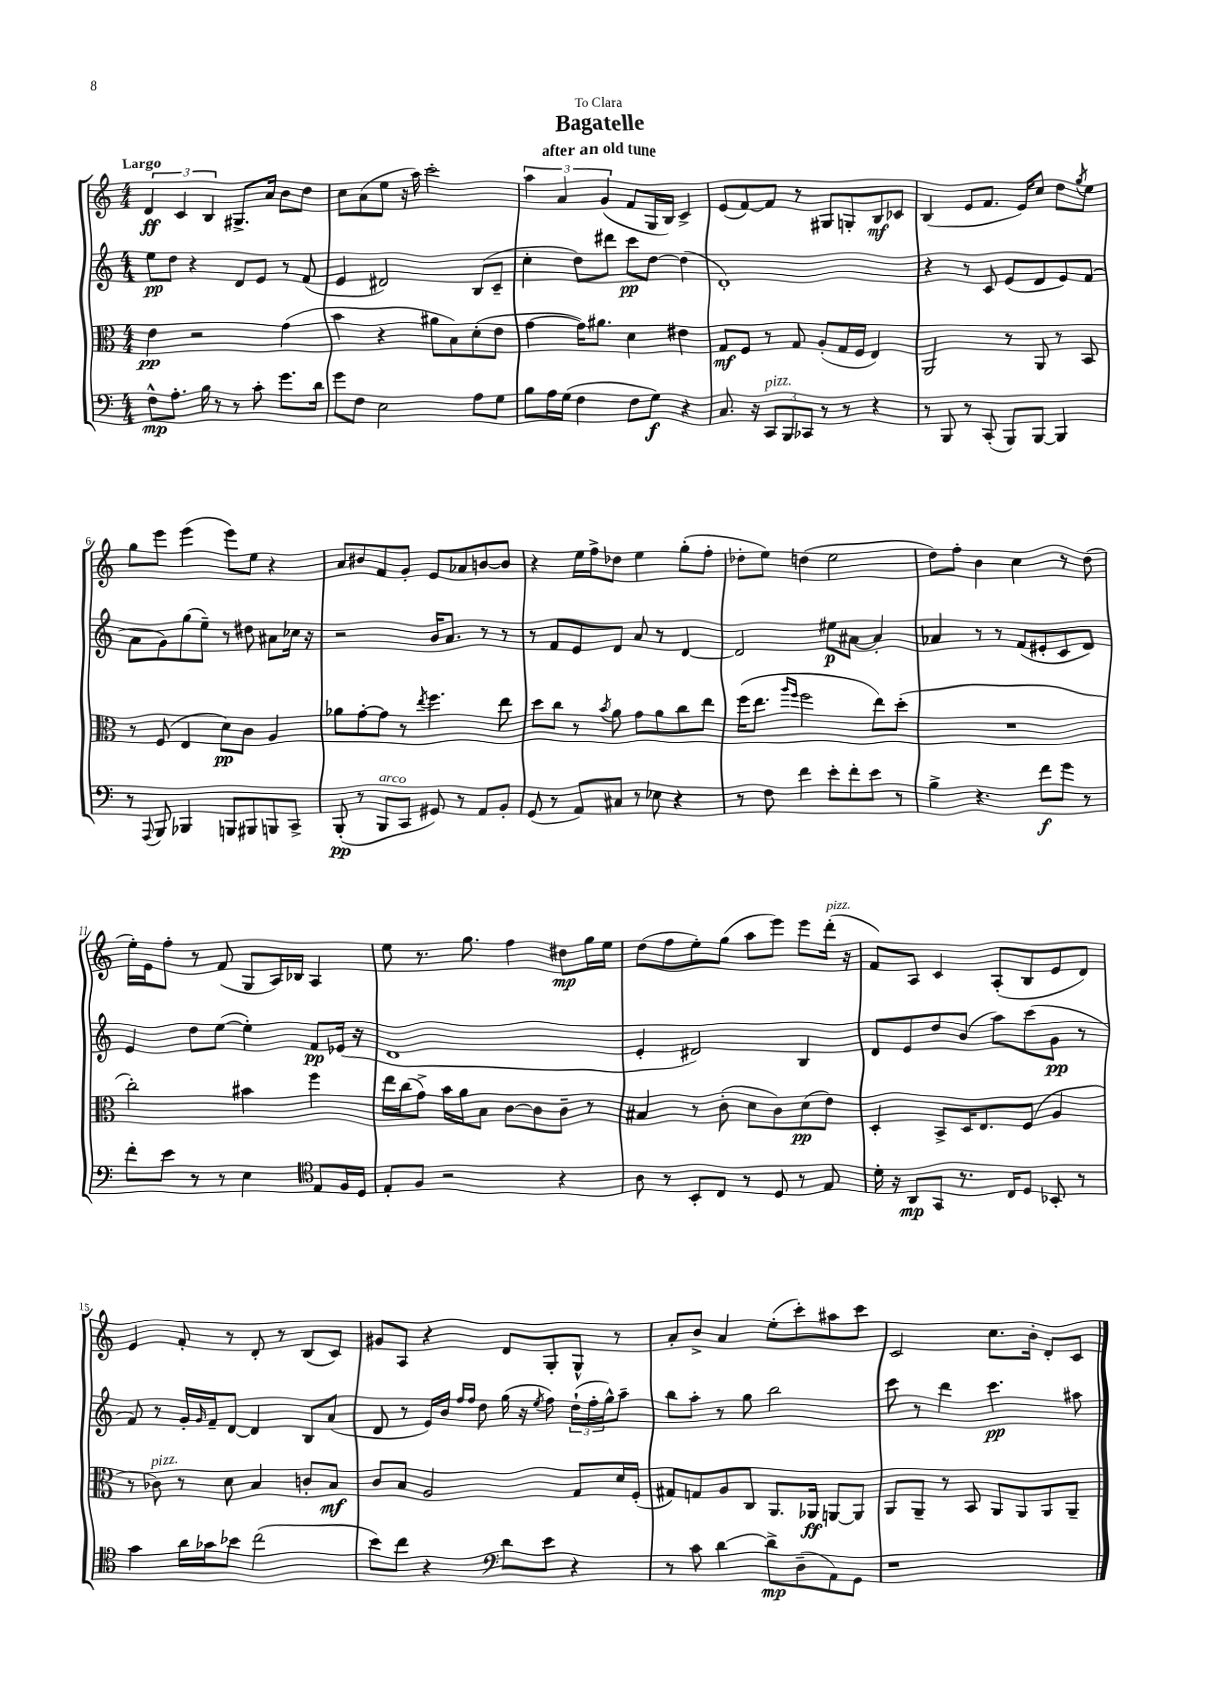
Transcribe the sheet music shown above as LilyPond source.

\header { title = "Bagatelle" subtitle = "after an old tune" dedication = "To Clara" }
<<
\new StaffGroup <<
\new Staff = "s0" {
    \clef treble \key c \major \numericTimeSignature \time 4/4 \tempo "Largo"
    \tuplet 3/2 { d'4\ff c'4 b4 } gis8.-> a'16 b'8 d''8 |
    c''8 a'8( e''8 r16 a''16) c'''2-. |
    \tuplet 3/2 { a''4 a'4 g'4( } f'8 g16 b16) c'4-> |
    e'8( f'8~) f'8 r8 gis8 g8-. b8\mf ces'8 |
    b4( e'8 f'8. e'16) c''8 d''8 \acciaccatura { g''8 } e''8 |
    g''8 e'''8 e'''4( e'''8) e''8 r4 |
    a'8 bis'8 f'8 g'8-. e'8 aes'8 b'8~ b'8 |
    r4 e''16 f''16-> des''8 e''4 g''8-.( f''8-. |
    des''8-. e''8) d''4( e''2 |
    d''8) f''8-. b'4 c''4 r8 d''8( |
    e''16-.) e'16 f''8-. r8 f'8( g8 a16) bes16 a4 |
    e''8 r8. g''8. f''4 dis''8\mp g''16 e''16 |
    d''8( f''8 e''8-.) g''8( a''8 e'''8) e'''8 d'''16-.^\markup { \italic "pizz." }( r16 |
    f'8) a8 c'4 a8-.( b8 e'8 d'8) |
    e'4 f'8-. r8 d'8-. r8 b8( c'8) |
    gis'8 a8 r4 d'8 g8-. g8-^ r8 |
    a'8-. b'8-> a'4 e''8-.( c'''8-.) ais''8 c'''8 |
    c'2 c''8. b'16-. d'8-. c'8 \bar "|." |
}
\new Staff = "s1" {
    \clef treble \key c \major \numericTimeSignature \time 4/4
    e''8\pp d''8 r4 d'8 e'8 r8 f'8( |
    e'4 dis'2) b8( c'8-- |
    c''4-. d''8) dis'''8 c'''8\pp d''8~ d''4( |
    d'1-.) |
    r4 r8 c'8 e'8( d'8 e'8) f'8( |
    a'8 g'8) g''8( e''8--) r8 dis''8 ais'8 ces''16 r16 |
    r2 b'16 a'8. r8 r8 |
    r8 f'8 e'8 d'8 a'8 r8 d'4~ |
    d'2 eis''8\p ais'8~ ais'4-. |
    aes'4 r8 r8 f'8( eis'8-. c'8 d'8) |
    e'4 d''8 e''8~( e''4-.) f'8\pp ees'16( r16 |
    d'1 |
    e'4-. dis'2) b4 |
    d'8 e'8 d''8 b'8( a''8) c'''8( g'8\pp r8 |
    f'8) r8 g'16-. \grace { g'16 } f'16-- d'8~ d'4 b8 a'8( |
    d'8 r8 e'16) b'16 \grace { f''16 f''16 } d''8 g''16( r16 \acciaccatura { e''8 } f''8) \tuplet 3/2 { d''16-!( f''16-. g''16-^) } a''8-- |
    b''8 a''8-. r8 g''8 b''2 |
    c'''8 r8 d'''4 c'''4.\pp ais''8 \bar "|." |
}
\new Staff = "s2" {
    \clef alto \key c \major \numericTimeSignature \time 4/4
    e'4\pp r2 g'4( |
    b'4 r4 ais'8 b8) d'8-.( e'8 |
    g'4~ g'16) ais'8. d'4 eis'4 |
    g8\mf f8 r8 g8 a8-.( g16 f16 e4) |
    a,2 r8 a,8 r8 b,8 |
    r8 f8( e4 d'8\pp) c'8 a4 |
    aes'8 g'8~-. g'8 r8 \acciaccatura { e''8 } f''4. e''8 |
    d''8 c''8 r8 \acciaccatura { b'8 } a'8 g'8 a'8 c''8 e''8 |
    f''16( e''8. \grace { a''16 f''16 } f''2 e''8) d''8-.( |
    R1 |
    c''2-.) bis'4 f''4 |
    e''16 c''16( g'8->) b'16 a'16 b8 c'8~ c'8 c'8-- r8 |
    bis4 r8 c'8-.( d'8 c'8) d'8\pp( e'8) |
    d4-. b,8-> d16 e8. f8( a4 |
    r8 ces'8^\markup { \italic "pizz." }) r8 d'8 b4 c'8-. b8\mf |
    c'8 b8 a2 g8 d'16 f16-.( |
    gis8) g8 a8 c8 a,8. aes,16\ff a,8~ a,8 |
    a,8 a,8-- r8 b,8 a,8 a,8 a,8 a,8-- \bar "|." |
}
\new Staff = "s3" {
    \clef bass \key c \major \numericTimeSignature \time 4/4
    f8-^\mp a8.-. b16 r8 r8 c'8-. g'8. d'16 |
    g'8 f8 e2 a8 g8 |
    b8 a16 g16( f4 f8 g8\f) r4 |
    c8. r16 \tuplet 3/2 { c,8^\markup { \italic "pizz." } b,,8 ces,8 } r8 r8 r4 |
    r8 b,,8 r8 c,8-.( b,,8) b,,8~ b,,4 |
    r8 \appoggiatura { a,,8 } b,,8 bes,,4 b,,8 bis,,8 b,,8 c,8-> |
    b,,8-.\pp( r8 b,,8^\markup { \italic "arco" } c,8 gis,8) r8 a,8 b,8-. |
    g,8( r8 a,8) cis8 r8 ees8 r4 |
    r8 f8 f'4 e'8-. f'8-. e'8 r8 |
    b4-> r4. f'8\f g'8 r8 |
    f'8-. e'8 r8 r8 e4 \clef tenor e8 f16 d16 |
    e8-. f8 r2 r4 |
    a8 r8 b,8-. c8 r8 d8 r8 e8 |
    d'16-. r16 a,8\mp g,8 r8. c16 d8 bes,8-. r8 |
    g'4 a'16 ges'16 bes'8 c''2( |
    b'8) c''8 r4 \clef bass d'8 e'8 r4 |
    r8 c'8 d'4~ d'8->\mp d8--( a,8) g,8 |
    r1 \bar "|." |
}
>>
>>
